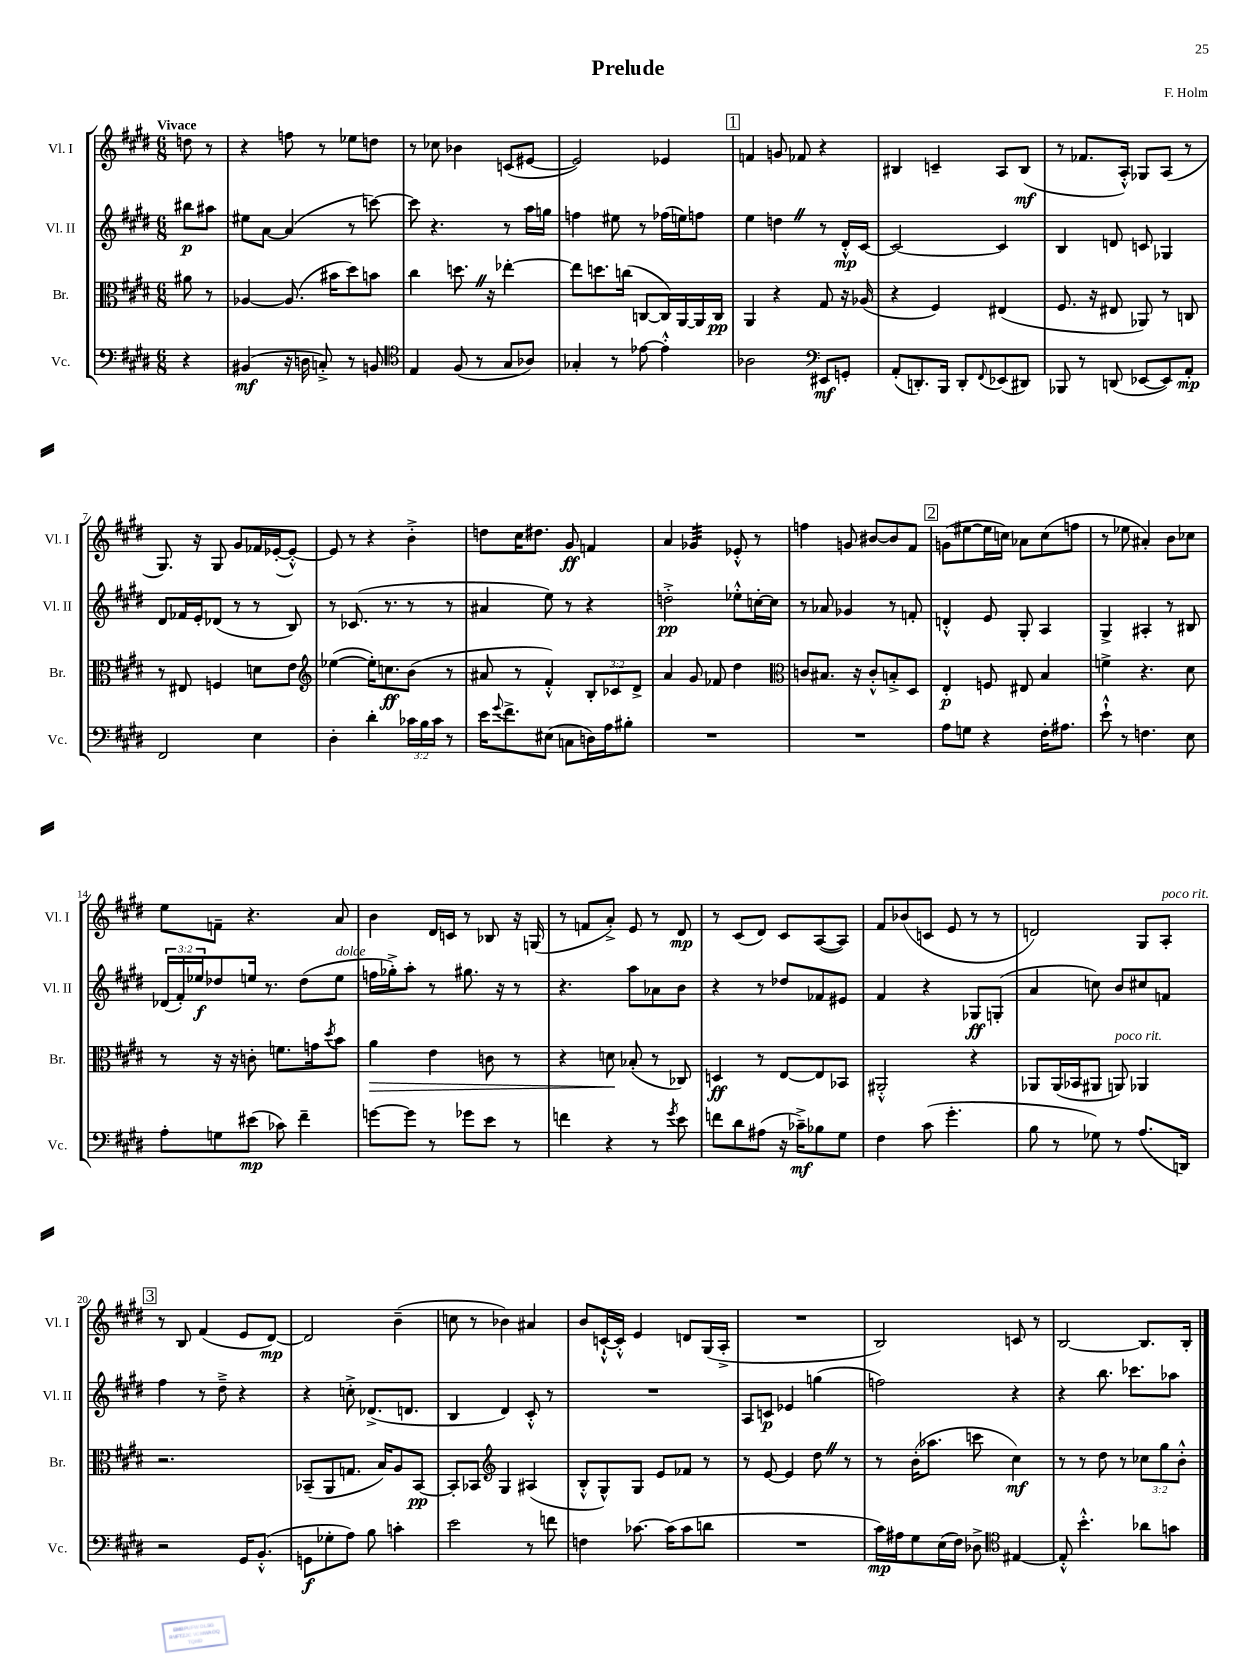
\header { title = "Prelude" composer = "F. Holm" }
<<
\new StaffGroup <<
\new Staff = "s0" \with { instrumentName = "Vl. I" shortInstrumentName = "Vl. I" } {
    \clef treble \key e \major \numericTimeSignature \time 6/8 \partial 4 \tempo "Vivace"
    d''8 r8 |
    r4 f''8 r8 ees''8 d''8 |
    r8 ces''8 bes'4 c'8( eis'8~ |
    eis'2) ees'4 |
    \mark \markup { \box "1" } f'4 g'8 fes'8 r4 |
    bis4 c'4-- a8 bis8\mf( |
    r8 fes'8. a16-.-^) ges8 a8( r8 |
    gis8.) r16 gis8 gis'8 fes'16 ees'16~-.( ees'8~-.-^) |
    ees'8 r8 r4 b'4-.-> |
    d''8 cis''16 dis''8. gis'8\ff f'4 |
    a'4 ges'4:32 ees'8-.-^ r8 |
    f''4 g'8 bis'8~ bis'8 fis'8 |
    \mark \markup { \box "2" } g'8( eis''8~ eis''16 c''16) aes'8 c''8( f''8 |
    r8 ees''8 ais'4-.) b'8 ces''8 |
    e''8 f'8-- r4. a'8 |
    b'4 dis'16 c'16 r8 bes8 r16 g16( |
    r8 f'8 a'8-.->) e'8 r8 dis'8\mp |
    r8 cis'8( dis'8) cis'8 a8~( a8) |
    fis'8 bes'8( c'8 e'8 r8 r8 |
    d'2) gis8 a8-.^\markup { \italic "poco rit." } |
    \mark \markup { \box "3" } r8 b8 fis'4( e'8 dis'8~\mp) |
    dis'2 b'4--( |
    c''8 r8 bes'4) ais'4 |
    b'8 c'16~-!-^ c'16-.-^ e'4 d'8 gis16( a16-.-> |
    R2. |
    b2) c'8 r8 |
    b2~ b8. b16-. \bar "|." |
}
\new Staff = "s1" \with { instrumentName = "Vl. II" shortInstrumentName = "Vl. II" } {
    \clef treble \key e \major \numericTimeSignature \time 6/8 \override Staff.TupletNumber.text = #tuplet-number::calc-fraction-text \partial 4
    bis''8\p ais''8 |
    eis''8 a'8~ a'4( r8 c'''8~) |
    c'''8 r4. r8 a''16 g''16 |
    f''4 eis''8 r8 fes''16( e''16) f''8 |
    \mark \markup { \box "1" } e''4 d''4 \once \override BreathingSign.text = \markup { \musicglyph "scripts.caesura.straight" } \breathe r8 dis'16-.-^\mp cis'16~ |
    cis'2~ cis'4 |
    b4 d'8 c'8 ges4 |
    dis'8 fes'16 e'16-. des'8( r8 r8 b8) |
    r8 ces'8.( r8. r8 r8 |
    ais'4 e''8) r8 r4 |
    d''2-.->\pp ees''8-.-^ c''16~-. c''16 |
    r8 aes'8 ges'4 r8 f'8-. |
    \mark \markup { \box "2" } d'4-.-^ e'8 gis8-. a4 |
    gis4-> ais4-. r8 bis8 |
    \tuplet 3/2 { des'16( fis'16-.) ees''16\f } des''8 e''16 r8. des''8( e''8^\markup { \italic "dolce" } |
    f''16 ges''16-.->) a''8-. r8 gis''8. r16 r8 |
    r4. a''8 aes'8 b'8 |
    r4 r8 des''8 fes'8 eis'8 |
    fis'4 r4 ges8\ff g8-.( |
    a'4 c''8) b'8 cis''8 f'8 |
    \mark \markup { \box "3" } fis''4 r8 dis''8---> r4 |
    r4 c''8-.-> des'8.->( d'8. |
    b4 dis'4) cis'8-.-^ r8 |
    R2. |
    a8 c'8\p ees'4 g''4( |
    f''2) r4 |
    r4 b''8. ces'''8. aes''8 \bar "|." |
}
\new Staff = "s2" \with { instrumentName = "Br." shortInstrumentName = "Br." } {
    \clef alto \key e \major \numericTimeSignature \time 6/8 \override Staff.TupletNumber.text = #tuplet-number::calc-fraction-text \partial 4
    ais'8 r8 |
    aes4~ aes8.( bis'16 dis''8) b'8 |
    cis''4 d''8. \once \override BreathingSign.text = \markup { \musicglyph "scripts.caesura.straight" } \breathe r16 ees''4~-. |
    ees''8 d''8. c''16( c8~ c16) a,16~ a,16 c16\pp |
    \mark \markup { \box "1" } a,4 r4 gis8 r16 aes16( |
    r4 fis4) eis4( |
    fis8. r16 eis8 aes,8) r8 c8 |
    r8 eis8 f4 d'8 e'8 |
    \clef treble ees''4~( ees''16-.) c''8.\ff b'8( r8 |
    ais'8 r8 fis'4-.-^) \tuplet 3/2 { b8-. ces'8 dis'8-> } |
    a'4 gis'8 fes'8 dis''4 |
    \clef alto c'8 bis8. r16 c'8-.-^ b8-.-> dis8 |
    \mark \markup { \box "2" } e4-.\p f8 eis8 b4 |
    f'4-> r4. dis'8 |
    r8 r16 r16 c'8-. f'8. g'16 \acciaccatura { dis''8 } b'8 |
    a'4\> e'4 c'8 r8 |
    r4 d'8\! bes8-.( r8 ces8) |
    d4\ff r8 e8~ e8 bes,8 |
    ais,2-.-^ r4 |
    aes,8 aes,16( bes,16 ais,8 a,8^\markup { \italic "poco rit." }) aes,4 |
    \mark \markup { \box "3" } r2. |
    bes,8--( a,8 g8. b16) a8 bes,8~\pp |
    bes,8-. bes,8 \clef treble gis4 ais4( |
    b8-.-^ gis8-^) gis8 e'8 fes'8 r8 |
    r8 e'8~ e'4 dis''8 \once \override BreathingSign.text = \markup { \musicglyph "scripts.caesura.straight" } \breathe r8 |
    r8 b'16-.( aes''8. c'''8 cis''4\mf) |
    r8 r8 dis''8 r8 \tuplet 3/2 { ces''8 gis''8 b'8-.-^ } \bar "|." |
}
\new Staff = "s3" \with { instrumentName = "Vc." shortInstrumentName = "Vc." } {
    \clef bass \key e \major \numericTimeSignature \time 6/8 \override Staff.TupletNumber.text = #tuplet-number::calc-fraction-text \partial 4
    r4 |
    bis,4\mf( r16 d16 c8-.->) r8 b,8 |
    \clef tenor e4 fis8( r8 gis8 aes8) |
    ges4-. r8 ees'8~ ees'4-.-^ |
    \mark \markup { \box "1" } aes2 \clef bass eis,8\mf g,8-. |
    a,8-.( d,8.-.) b,,16 d,8-. \appoggiatura { fis,8 } ees,8( dis,8) |
    bes,,8 r8 d,8( ees,8~ ees,8) a,8-.\mp |
    fis,2 e4 |
    dis4-. dis'4-. \tuplet 3/2 { ces'16 b16 ces'16 } r8 |
    e'16 \appoggiatura { gis'8 } fis'8.-> eis8( c8 d16) a16 bis8-. |
    R2. |
    R2. |
    \mark \markup { \box "2" } a8 g8 r4 fis16-. ais8. |
    e'8-!-^ r8 f4. e8 |
    a8-. g8 eis'8\mp( ces'8) fis'4-- |
    g'8~ g'8 r8 ges'8 e'8 r8 |
    f'4 r4 r8 \acciaccatura { gis'8 } e'8 |
    f'8 dis'8 ais8( r16 ces'16--->\mf) bes8 gis8 |
    fis4 cis'8( gis'4.-. |
    b8 r8 ges8) r8 a8.( d,16) |
    \mark \markup { \box "3" } r2 gis,16 b,8.-.-^( |
    g,8\f ges8-. a8) b8 c'4-. |
    e'2 r8 f'8 |
    f4 ces'8.~ ces'16( ces'8 d'8 |
    R2. |
    cis'16\mp) ais16 gis8 e16( fis16) des8-> \clef tenor eis4~ |
    eis8-.-^ b'4.-.-^ aes'8 g'8 \bar "|." |
}
>>
>>
